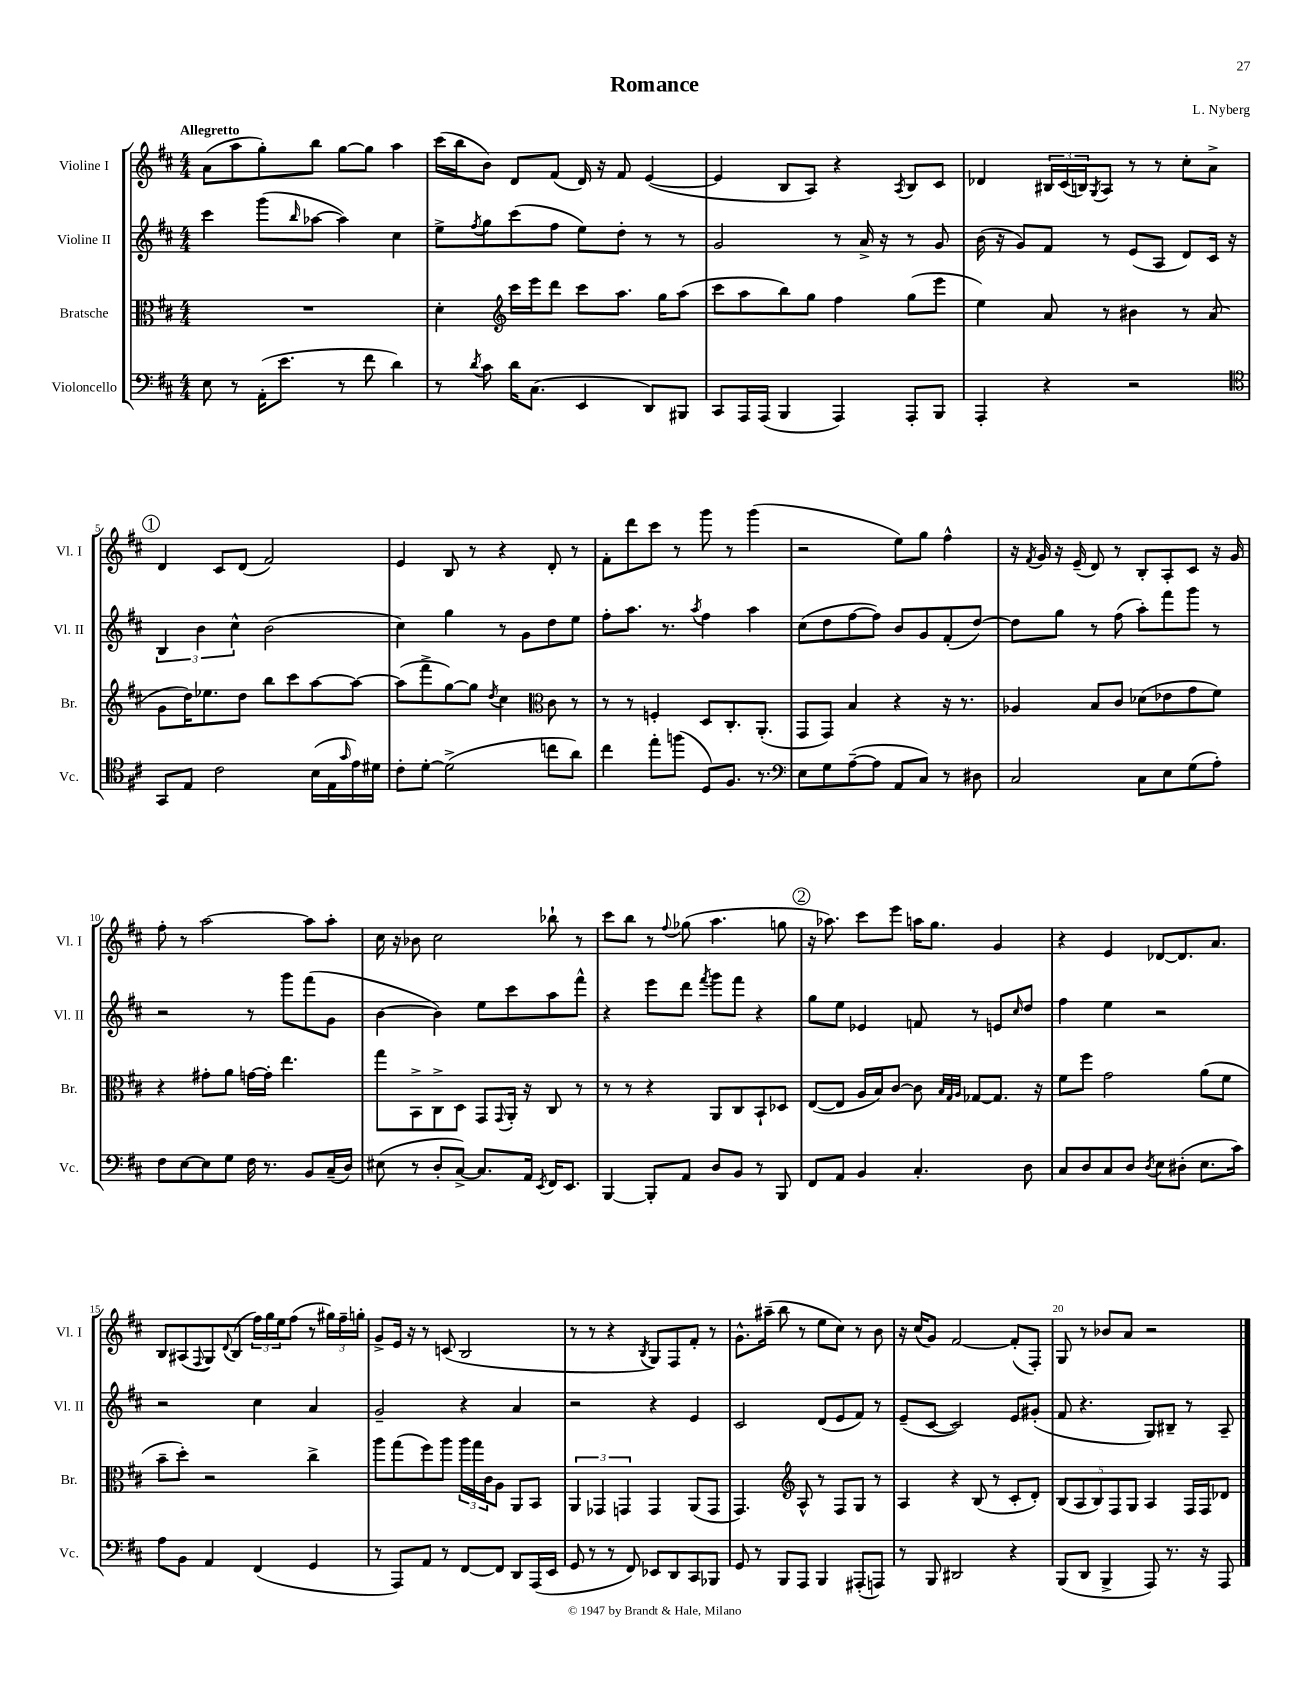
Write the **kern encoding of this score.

**kern	**kern	**kern	**kern
*staff4	*staff3	*staff2	*staff1
*clefF4	*clefC3	*clefG2	*clefG2
*k[f#c#]	*k[f#c#]	*k[f#c#]	*k[f#c#]
*M4/4	*M4/4	*M4/4	*M4/4
8E\	1r	4ccc#\	(8a\L
8r	.	.	8aa\
(16AA'\LK	.	(8ggg\L	8gg'\)
8.e\J	.	.	.
.	.	16qqbb/	.
.	.	[8aa-\J	8bb\J
8r	.	4aa-\])	[8gg\L
8f#\	.	.	8gg\]J
4d\)	.	4cc#\	4aa\
=	=	=	=
8r	4d'\	8ee^\L	(16ccc#\LL
.	.	.	16bb\J
8qd/	.	8qff#/	.
8c#\	.	8gg\	8b\J)
*	*clefG2	*	*
16d\LK	16ccc#\LL	(8ccc#\	8d/L
(8.C#\J	16eee\J	.	.
.	8ddd\J	8ff#\J	(8f#/J
4EE/	8ccc#\L	8ee\L)	16d/)
.	.	.	16r
.	8.aa\J	8dd'\J	8f#/
8DD/L)	.	8r	([4e/
.	16gg\LK	.	.
8BBB#/J	(8aa\J	8r	.
=	=	=	=
8CC#/L	8ccc#\L	2g/	4e/]
16AAA/L	8aa\	.	.
(16AAA/JJ	.	.	.
4BBB/	8bb\)	.	8B/L
.	8gg\J	.	8A/J)
4AAA/)	4ff#\	8r	4r
.	.	16a^/	.
.	.	16r	.
.	.	.	8qA/
8AAA'/L	(8gg\L	8r	8B/L
8BBB/J	8eee\J	8g/	8c#/J
=	=	=	=
4AAA'/	4ee\)	(16b\	4d-/
.	.	16r	.
.	.	8g/L)	.
4r	8a/	8f#/J	24B#/LL
.	.	.	(24c#/
.	.	.	24B/J)
.	.	.	8qG/
.	8r	8r	8A/J
2r	4b#\	(8e/L	8r
.	.	8A/J	8r
.	8r	8d/L)	8cc#'\L
.	(8a/	16c#/Jk	8a^\J
.	.	16r	.
=	=	=	=
*clefC4	*	*	*
8GG/L	8g\L	6B/	4d/
8E/J	16dd\K)	.	.
.	.	6b\	.
.	8.ee-\	.	.
2c#\	.	.	8c#/L
.	.	6cc#^^\	.
.	8dd\J	.	(8d/J
.	8bb\L	(2b\	2f#/)
.	8ccc#\	.	.
(16B\LL	[8aa\	.	.
16E\	.	.	.
16qqg/	.	.	.
16e\)	8aa\_J	.	.
16d#\JJ	.	.	.
=	=	=	=
8c#'\L	(8aa\]L	4cc#\)	4e/
[8d'\J	8fff#^\	.	.
(2d^\]	[8gg\)	4gg\	8B/
.	8gg\]J	.	8r
.	8qdd/	.	.
.	4cc#\	8r	4r
.	.	8g\L	.
*	*clefC3	*	*
8cc\L	8c#\	8dd\	8d'/
8a\J)	8r	8ee\J	8r
=	=	=	=
4cc#\	8r	8ff#'\L	8f#'\L
.	8r	8.aa\J	8ddd\
8ee'\L	4F'/	.	8ccc#\J
.	.	8.r	.
(8ff\J	.	.	8r
.	.	8qaa/	.
8D/L)	8D/L	4ff#\	8ggg\
8.F#/J	8.C#'/	.	8r
.	.	4aa\	(4ggg\
8.r	(8.AA'/J	.	.
=	=	=	=
*clefF4	*	*	*
8E\L	8GG/L	(8cc#\L	2r
8G\	8GG/J)	8dd\	.
([8A~\	4B/	[8ff#\	.
8A\]J	.	8ff#\]J)	.
8AA/L	4r	8b/L	8ee\L)
8C#/J)	.	8g/	8gg\J
8r	16r	(8f#'/	4ff#^^\
.	8.r	.	.
8D#\	.	[8dd/J)	.
=	=	=	=
2C#/	4A-/	8dd\]L	16r
.	.	.	8qf#/
.	.	.	16g/
.	.	8gg\J	16r
.	.	.	(16e~/
.	8B/L	8r	8d/)
.	8c#/J	(8ff#\	8r
8C#\L	(8d-\L	8aa'\L)	8B'/L
8E\	8e-\	8fff#\	8A'/
(8G\	8g\	8ggg\J	8c#/J
8A'\J)	8f#\J)	8r	16r
.	.	.	16g/
=	=	=	=
8F#\L	4r	2r	8ff#'\
[8E\	.	.	8r
8E\]	8g#'\L	.	[2aa\
8G\J	8a\J	.	.
16F#\	[16g\LL	8r	.
8.r	16g'\]JJ	.	.
.	4.ee\	8ggg\L	.
8BB/L	.	(8fff#\	8aa\]L
(16C#~/L	.	8g\J	8aa'\J
16D/JJ)	.	.	.
=	=	=	=
(8E#\	8gg\L	[4b\	16cc#\
.	.	.	16r
8r	8BB^\	.	8b-\
8D'/L	8C#^\	4b\])	2cc#\
[8C#^/J)	8D\J	.	.
8.C#/]L	8GG/L	8ee\L	.
.	8qqGG/	.	.
.	16AA'/Jk	8ccc#\	.
16AA/Jk	16r	.	.
8qEE/	.	.	.
16FF#/LK	8C#/	8aa\	8bb-`\
8.EE/J	.	.	.
.	8r	8fff#^^\J	8r
=	=	=	=
[4BBB/	8r	4r	8ccc#\L
.	8r	.	8bb\J
8BBB'/]L	4r	8eee\L	8r
.	.	.	8qqff#/
8AA/J	.	8ddd\J	(8gg-\
.	.	8qfff#/	.
8D/L	8AA/L	8ggg\L	4.aa\
8BB/J	8C#/	8fff#\J	.
8r	8BB`/	4r	.
8BBB/	8D-/J	.	8gg\
=	=	=	=
8FF#/L	([8E/L	8gg\L	16r
.	.	.	8.aa-\)
8AA/J	8E/]J	8ee\J	.
4BB/	16A/LL	4e-/	8ccc#\L
.	16B/J)	.	.
.	[8c#/J	.	8eee\J
4.C#'/	8c#\]	8f/	16aa\LK
.	.	.	8.gg\J
.	32qqB/LLL	.	.
.	32qqG/	.	.
.	32qqA/JJJ	.	.
.	[8G-/L	8r	.
.	8.G-/]J	8e/L	4g/
.	.	16qqcc#/	.
8D\	.	8dd/J	.
.	16r	.	.
=	=	=	=
8C#/L	8f#\L	4ff#\	4r
8D/	8ff#\J	.	.
8C#/	2g\	4ee\	4e/
8D/J	.	.	.
8qD/	.	.	.
8E\L	.	2r	[8d-/L
(8D#'\J	.	.	8.d-/]
8.E\L	(8a\L	.	.
.	.	.	8.a/J
.	8f#\J	.	.
16c#\Jk)	.	.	.
=	=	=	=
8A\L	8b~\L	2r	8B/L
8BB\J	8dd'\J)	.	(8A#/
.	.	.	8qqF#/
4AA/	2r	.	8G/)
.	.	.	8qqd/
.	.	.	(8B/J
(4FF#/	.	4cc#\	24ff#\LL)
.	.	.	24gg\
.	.	.	24ee\J
.	.	.	(8ff#\J
4GG/	4cc#^\	4a/	8r
.	.	.	24gg#\LL)
.	.	.	24ff#~\
.	.	.	24gg'\JJ
=	=	=	=
8r	8aa\L	2g~/	8g^/L
8AAA/L)	(8gg\	.	16e/Jk
.	.	.	16r
8AA/J	8ff#\)	.	8r
8r	8aa\J	.	(8c/
[8FF#/L	24aa\LL	4r	2B/
.	24gg\	.	.
.	24c#\J	.	.
8FF#/]J	8A\J	.	.
8DD/L	8AA/L	4a/	.
(16AAA/L	8BB/J	.	.
16EE/JJ	.	.	.
=	=	=	=
8GG/	6AA/	2r	8r
8r	.	.	8r
.	6GG-/	.	.
8r	.	.	4r
.	6GG/	.	.
8FF#/)	.	.	.
.	.	.	8qB/
8EE-/L	4GG/	4r	8G/L)
8DD/	.	.	8F#/
8CC#/	(8AA/L	4e/	8f#'/J
8BBB-/J	8GG/J	.	8r
=	=	=	=
8GG/	4.GG/)	2c#/	8.g^^\L
8r	.	.	.
.	.	.	(16aa#~\Jk
8BBB/L	.	.	8bb\
*	*clefG2	*	*
8AAA/J	8A^^/	.	8r
4BBB/	8r	(8d/L	8ee\L
.	8F#/L	8e/	8cc#\J)
(8AAA#'/L	8G/J	8f#/J)	8r
8AAA/J)	8r	8r	8b\
=	=	=	=
8r	4A/	(8e~/L	16r
.	.	.	(16cc#/LK
8BBB/	.	[8c#/J	8g/J)
2DD#/	4r	2c#/])	[2f#/
.	(8B/	.	.
.	8r	.	.
4r	8c#'/L	8e/L	(8f#'/]L
.	8d'/J)	(8g#'/J	8F#'/J)
=	=	=	=
(8BBB/L	(10B/L	8f#/	8G/
.	10A/	.	.
8DD/J	.	4.r	8r
.	10B/)	.	.
4BBB^/	.	.	8b-/L
.	10F#/	.	.
.	.	.	8a/J
.	10G/J	.	.
8AAA/)	4A/	8G/L)	2r
8.r	.	8B#~/J	.
.	16F#/LL	8r	.
16r	16F#/J	.	.
8AAA/	8d-/J	8A~/	.
==	==	==	==
*-	*-	*-	*-
